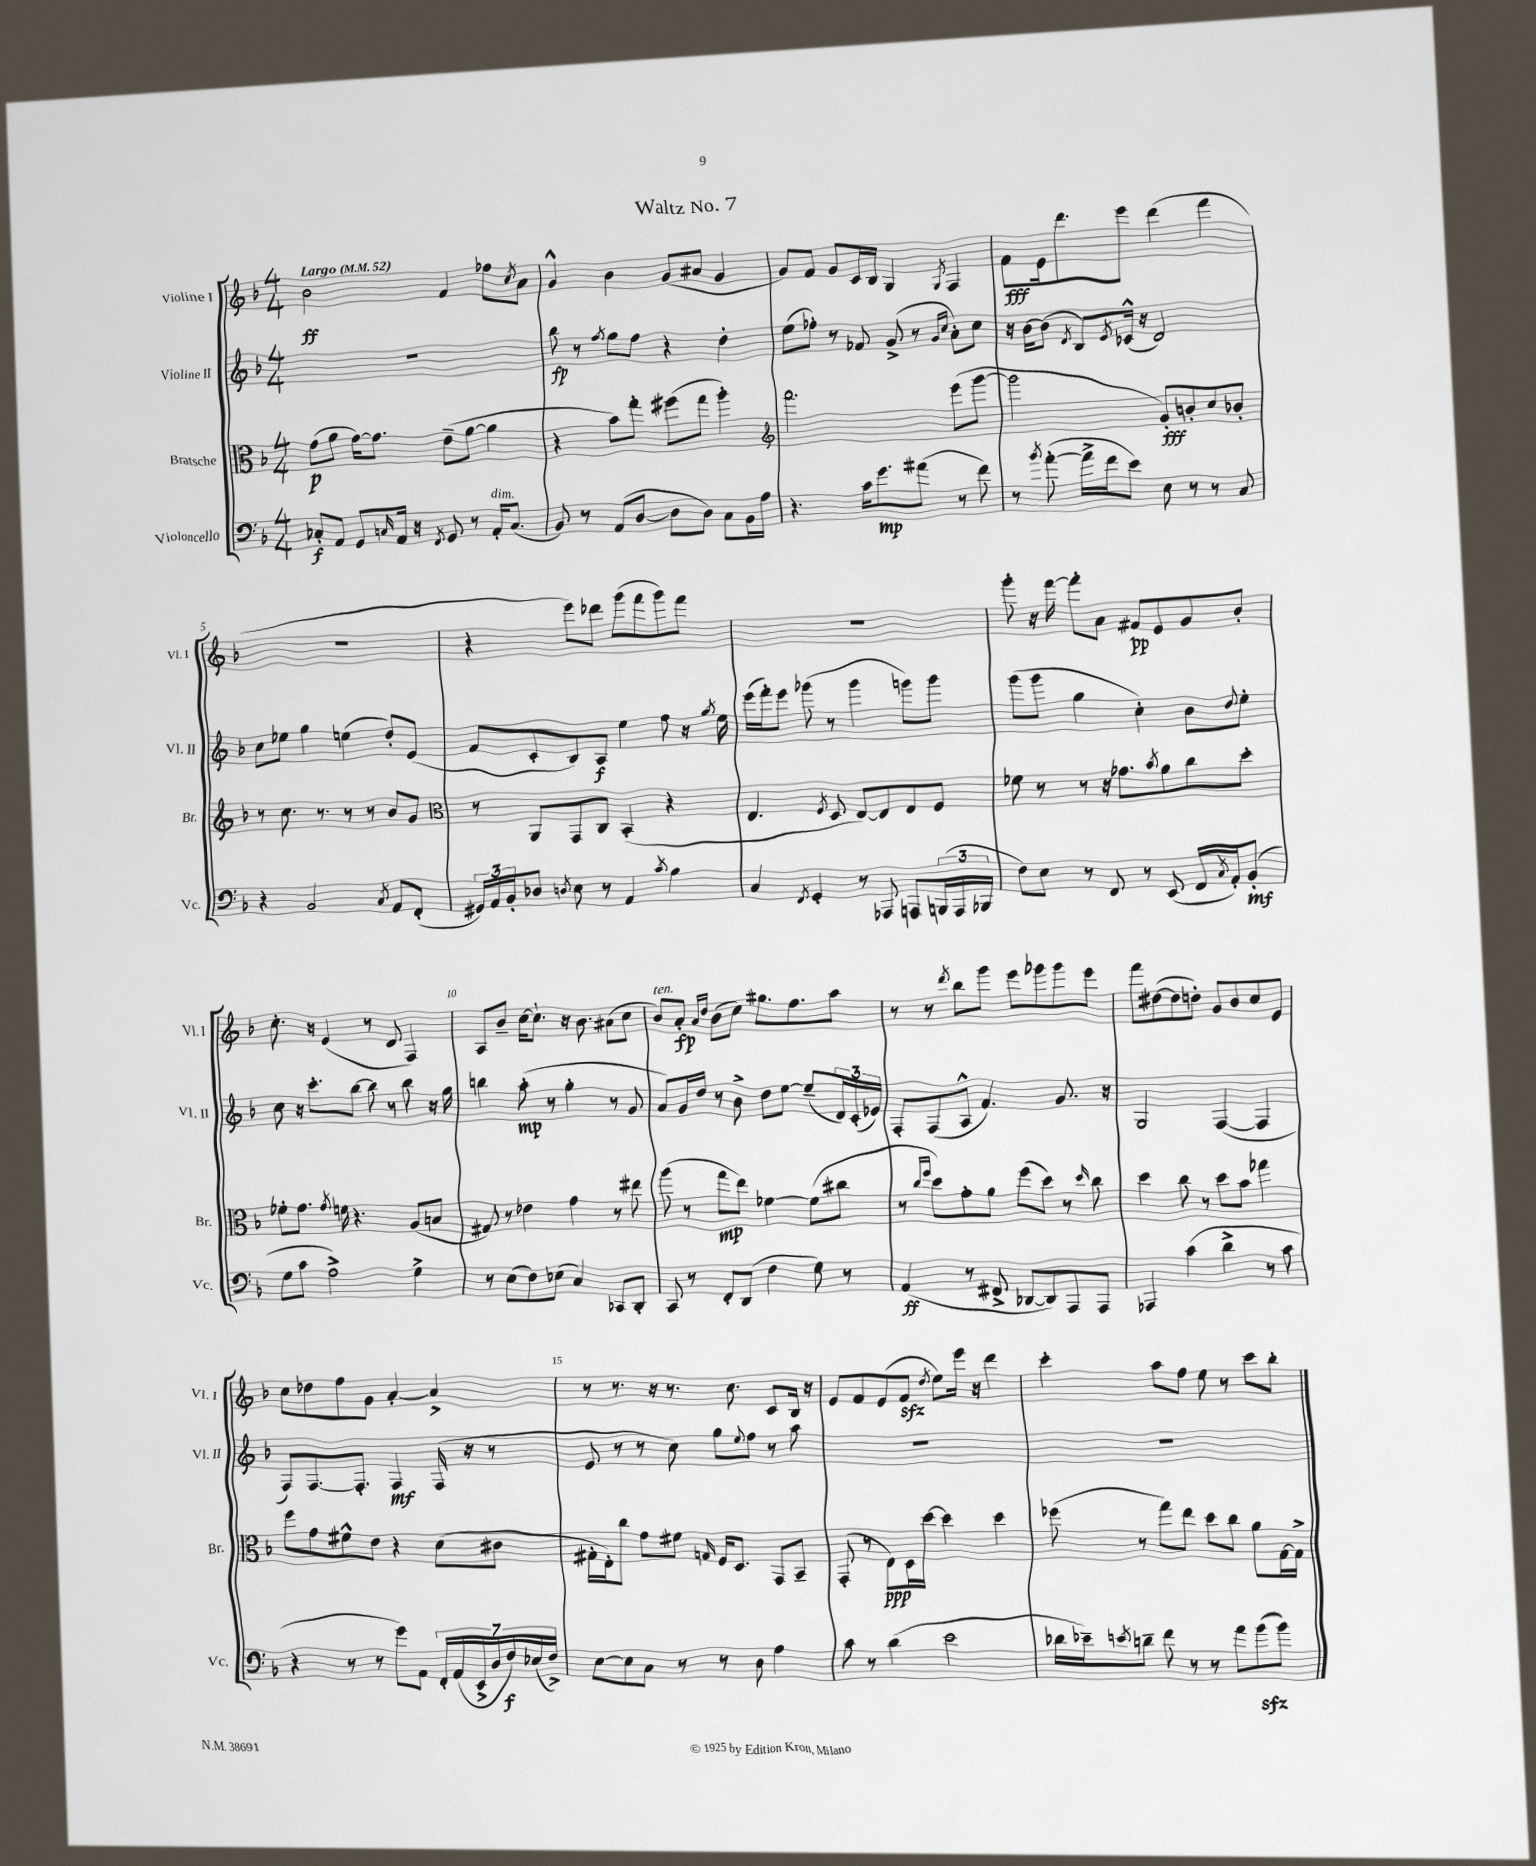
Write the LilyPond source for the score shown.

\header { title = "Waltz No. 7" }
<<
\new StaffGroup <<
\new Staff = "s0" \with { instrumentName = "Violine I" shortInstrumentName = "Vl. I" } {
    \clef treble \key f \major \numericTimeSignature \time 4/4 \tempo "Largo" 4 = 52
    bes'2\ff f'4 fes''8 \acciaccatura { c''8 } a'8 |
    g'4-^ bes'4 g'8( ais'8 g'4 |
    g'8) f'8 g'8 c'16 bes16 g4 \acciaccatura { g8 } f4 |
    f'8\fff e'16 d'''8. e'''8 d'''4( f'''4 |
    R1 |
    r4 e'''8) des'''8 g'''8( f'''8 g'''8) f'''8 |
    R1 |
    g'''8-. r16 f'''16~ f'''8-. a'8 fis'8\pp e'8 g'8 bes'8-. |
    c''8.-. r16 e'4( r8 d'8 f4) |
    a8 bes'8-- c''16~ c''8.-! r16 bes'8. ais'8( c''8 |
    bes'8^\markup { \italic "ten." }) a'8-.\fp \grace { a'16 d''16 } bes'8( c''8) gis''8. f''8. a''8 |
    r8 r8 \acciaccatura { d'''8 } bes''8 g'''8 e'''8 ges'''8 ges'''8 e'''8 |
    f'''8 dis''8~( dis''8 d''8-.) g'8 bes'8 c''8 e'8 |
    c''8 des''8 f''8 g'8 a'4~-. a'4-> |
    r8 r8. r16 r8. c''8. c'8 bes16 r16 |
    e'8 f'8 e'8( f'8\sfz \acciaccatura { d''8 } e''8) e'''16 r16 d'''4 |
    c'''4-. a''8 f''8 e''8 r8 c'''8 bes''8-. \bar "|." |
}
\new Staff = "s1" \with { instrumentName = "Violine II" shortInstrumentName = "Vl. II" } {
    \clef treble \key f \major \numericTimeSignature \time 4/4
    R1 |
    bes''8\fp r8 \acciaccatura { f''8 } g''8 f''8 r4 d''4-. |
    e''8( fes''8-.) r8 fes'8 g'8->( r8 \grace { g'16 c''16 } a'8-.) c''8 |
    r16 bes'16~ bes'8( \acciaccatura { d'8 } bes8) \acciaccatura { e'8 } ces'16-^( r16 d'2) |
    c''8 ees''8 g''4 e''4( d''8-.) e'8( |
    f'8 c'8-. bes8) a8\f e''4 f''8 r16 \acciaccatura { g''8 } e''16 |
    e'''16( f'''16-.) e'''8 ges'''8( r8 ges'''4 g'''8) g'''8 |
    g'''8( g'''8 g''4 c''4-.) bes'8 \appoggiatura { d''8 } e''8-. |
    c''8 r16 c'''8.-. bes''8~ bes''8 r8 bes''8 r16 g''16 |
    b''4 a''8-.\mp( r8 g''4-. r8 g'8 |
    a'8) g'16 d''16 r8 bes'8-> d''8 e''8~ e''8--( \tuplet 3/2 { d'16) c'16-.( ees'16) } |
    f8-. f8( a8-^ f'4.) g'8. r16 |
    g2 f4~( f4 |
    f8) f8.~ f8.-. f4\mf f16( r16 r8 |
    e'8 r8 r8 c''8) g''8 \appoggiatura { e''8 } f''8 r8 a''8 |
    R1 |
    R1 \bar "|." |
}
\new Staff = "s2" \with { instrumentName = "Bratsche" shortInstrumentName = "Br." } {
    \clef alto \key f \major \numericTimeSignature \time 4/4
    g'8\p( a'8 g'16~) g'8. e'8--( a'8~ a'4 |
    r4 bes'8) g''8-. fis''8( g''8 a''4-.) |
    \clef treble f'''2. e'''8( g'''8~ |
    g'''2 g'8-.\fff) b'8-. c''8 bes'8-. |
    r8 c''8. r8. r8 r8 bes'8 g'8 |
    \clef alto r8 a,8 g,8 c8 bes,4-.( r4 |
    e4. \acciaccatura { f8 } d8 e8~) e8 e8 f8 |
    fes'8 r8 r8 r16 ges'8. \acciaccatura { bes'8 } a'8 c''8 d''8-. |
    fes'8-. g'8. \acciaccatura { g'8 } f'16 r4. a8( b8 |
    gis8) r8 ees'4 g'4 r8 eis''8 |
    a''8( r8 g''8\mp e''8) fes'4~ fes'8( cis''8 |
    r8 \grace { c''16 f''16 } d''8) g'8-. a'8 f''8( d''8) r8 \grace { d''16 } c''8 |
    d''4 c''8 r8 d''8 bes'8 ges''4 |
    f''8 g'8 fis'8-^ e'8 r4 d'8( cis'8 |
    gis16-. e16-.) c''8 g'8 fis'8 \grace { g16 } f16 d8. g,8 bes,8-- |
    g,8-.( r8 e8\ppp) d16 d''16~ d''4 d''4 |
    fes''8( r8 g''8) e''8 d''8 c''8 a'8 g16~ g16-> \bar "|." |
}
\new Staff = "s3" \with { instrumentName = "Violoncello" shortInstrumentName = "Vc." } {
    \clef bass \key f \major \numericTimeSignature \time 4/4
    ces8-.\f a,8 g,8 \grace { c16 } a,16 r16 \acciaccatura { f,8 } g,8 r8 a,16-.^\markup { \italic "dim." } c8.( |
    bes,8) r8 a,8( d8~ d8 d8) c8 bes,16 a16 |
    r4. c'16 g'8.\mp ais'8( r8 f'8) |
    r8 \acciaccatura { bes'8 } a'8~-.( a'16-> f'16 e'8) e8 r8 r8 c8 |
    r4 bes,2 \acciaccatura { c8 } a,8 f,8-.( |
    \tuplet 3/2 { gis,16) a,16 bes,16-. } des8 \acciaccatura { d8 } e8 r8 a,4 \acciaccatura { c'8 } bes4 |
    c4 \acciaccatura { f,8 } g,4-. r8 aes,,8 a,,8 \tuplet 3/2 { b,,16( a,,16 bes,,16 } |
    f8) e8 r8 f,8 r8 e,8( f,16 \acciaccatura { c8 } a,16-.) bes,8-.\mf( |
    g8 c'8 a2->) g4-> |
    r8 e8( f8) ees8( c4) ces,8 d,8-. |
    c,8 r8 f,8-. d,8( f4 g8) r8 |
    a,4\ff( r8 fis,8-> des,8~ des,8) a,,8 a,,8 |
    aes,,4 c'4( d'4-> r8 c'8 |
    r4 r8 r8 g'8) a,8 \tuplet 7/4 { f,16-. a,16( e,16-> d16 f16\f) ees16( f16->) } |
    e8~ e8 c8 r8 r8 d8 a4 |
    c'8 r8 d'4( e'2 |
    des'16 ees'16--) \acciaccatura { e'8 } d'8-- f'8 r8 r8 a'8 bes'8\sfz( bes'8) \bar "|." |
}
>>
>>
\layout { \context { \Score \override BarNumber.break-visibility = ##(#f #t #t) barNumberVisibility = #(every-nth-bar-number-visible 5) } }
